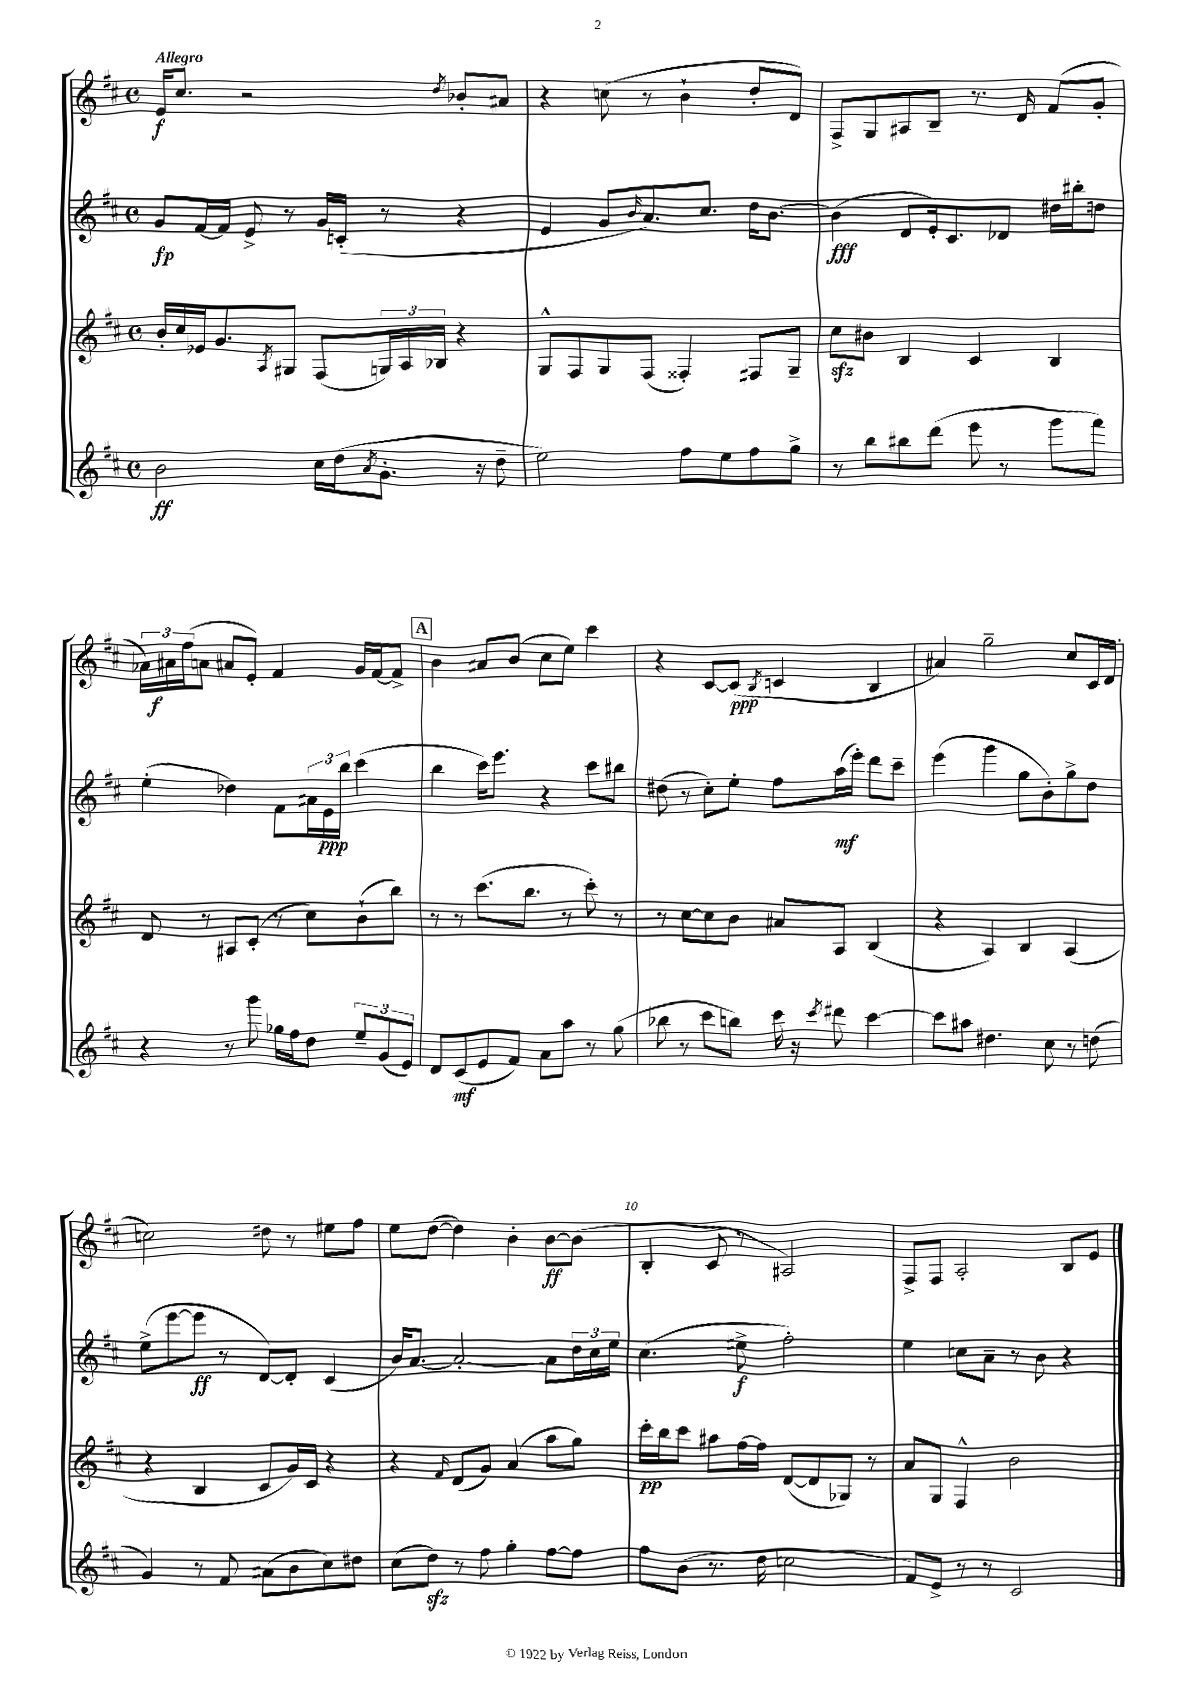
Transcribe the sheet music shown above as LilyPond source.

<<
\new StaffGroup <<
\new Staff = "s0" {
    \clef treble \key d \major \defaultTimeSignature \time 4/4 \tempo "Allegro"
    e'16\f cis''8. r2 \acciaccatura { d''8 } bes'8-. ais'8 |
    r4 c''8( r8 b'4-! d''8-. d'8) |
    fis8-> g8 ais8 b8-- r8. d'16 fis'8( g'8-. |
    \tuplet 3/2 { aes'16) ais'16\f fis''16( } a'8 ais'8 e'8-.) fis'4 g'16 fis'16~ fis'8-> |
    \mark \markup { \box "A" } b'4 ais'8 b'8( cis''8 e''8) cis'''4 |
    r4 cis'8~ cis'8\ppp( \acciaccatura { b8 } c'4 b4 |
    ais'4) g''2-- cis''8 cis'16 d'16( |
    c''2) dis''8 r8 eis''8 fis''8 |
    e''8 d''8~( d''4) b'4-. b'8~\ff b'8( |
    b4-. cis'8 r8 ais2) |
    fis8-> fis8 a2-. b8 e'8 \bar "|." |
}
\new Staff = "s1" {
    \clef treble \key d \major \defaultTimeSignature \time 4/4
    g'8\fp fis'16~ fis'16 e'8-> r8 g'16 c'16-.( r8 r4 |
    e'4 g'8 \grace { b'16 } a'8.) cis''8. d''16 b'8.~ |
    b'4\fff( d'8 e'16-.) cis'8. des'8 dis''16 bis''16-. d''8 |
    e''4-.( des''4) fis'8 \tuplet 3/2 { ais'16 e'16\ppp b''16 } cis'''4( |
    \mark \markup { \box "A" } b''4 cis'''16) e'''8. r4 cis'''8 bis''8 |
    dis''8( r8 cis''8-.) e''8-. fis''8 a''16\mf( e'''16-.) d'''8 cis'''8-- |
    e'''4( g'''4 g''8 b'8-.) g''8-> d''8 |
    e''8->( e'''8~ e'''8\ff r8 d'8~) d'8-. cis'4( |
    b'16) a'8.~ a'2~-. a'8 \tuplet 3/2 { d''16 cis''16 e''16 } |
    cis''4.( eis''8->\f fis''2-.) |
    e''4 c''8 a'8-- r8 b'8 r4 \bar "|." |
}
\new Staff = "s2" {
    \clef treble \key d \major \defaultTimeSignature \time 4/4
    b'16-. cis''16 ees'16 g'8. \acciaccatura { a8 } gis8 fis8( \tuplet 3/2 { g16) a16 bes16 } r4 |
    g8-^ fis8 g8 fis8( fisis4-.) fis8 g8-- |
    cis''8\sfz bis'8 b4 cis'4 b4 |
    d'8 r8 ais8 cis'8-.( r8 cis''8) b'8-!( b''8) |
    \mark \markup { \box "A" } r8 r8 cis'''8.( b''8. r8 cis'''8-.) r8 |
    r8 cis''8~ cis''8 b'8 ais'8 a8 b4( |
    r4 a4) b4 a4( |
    r4 b4 cis'8 g'16) cis'16 r4 |
    r4 \grace { fis'16 } d'8( g'8) a'4( a''8 g''8) |
    cis'''16-.\pp b''16 cis'''8 ais''8 fis''16~ fis''16 d'8~( d'8 ges8) r8 |
    a'8 g8 fis4-^ b'2 \bar "|." |
}
\new Staff = "s3" {
    \clef treble \key d \major \defaultTimeSignature \time 4/4
    b'2\ff cis''16 d''16( \acciaccatura { a'8 } g'8.-. r16 d''8-- |
    e''2) fis''8 e''8 fis''8 g''8-> |
    r8 b''8 bis''8 d'''8( e'''8 r8 g'''8 fis'''8) |
    r4 r8 g'''8 ges''16 fis''16 d''8 \tuplet 3/2 { e''8-- g'8( e'8) } |
    \mark \markup { \box "A" } d'8 cis'8\mf( e'8 fis'8) a'8 a''8 r8 g''8( |
    bes''8 r8 cis'''8 b''8) cis'''16 r16 \acciaccatura { cis'''8 } dis'''8 cis'''4~ |
    cis'''8 ais''8 dis''4. cis''8 r8 d''8( |
    g'4) r8 fis'8 ais'8( b'8 cis''8) dis''8 |
    cis''8( d''8\sfz) r8 fis''8 g''4-. fis''8~ fis''8 |
    fis''8 b'8( r8. d''16 c''2 |
    fis'8) e'8-> r8 r8 cis'2 \bar "|." |
}
>>
>>
\layout { \context { \Score \override BarNumber.break-visibility = ##(#f #t #t) barNumberVisibility = #(every-nth-bar-number-visible 5) } }
